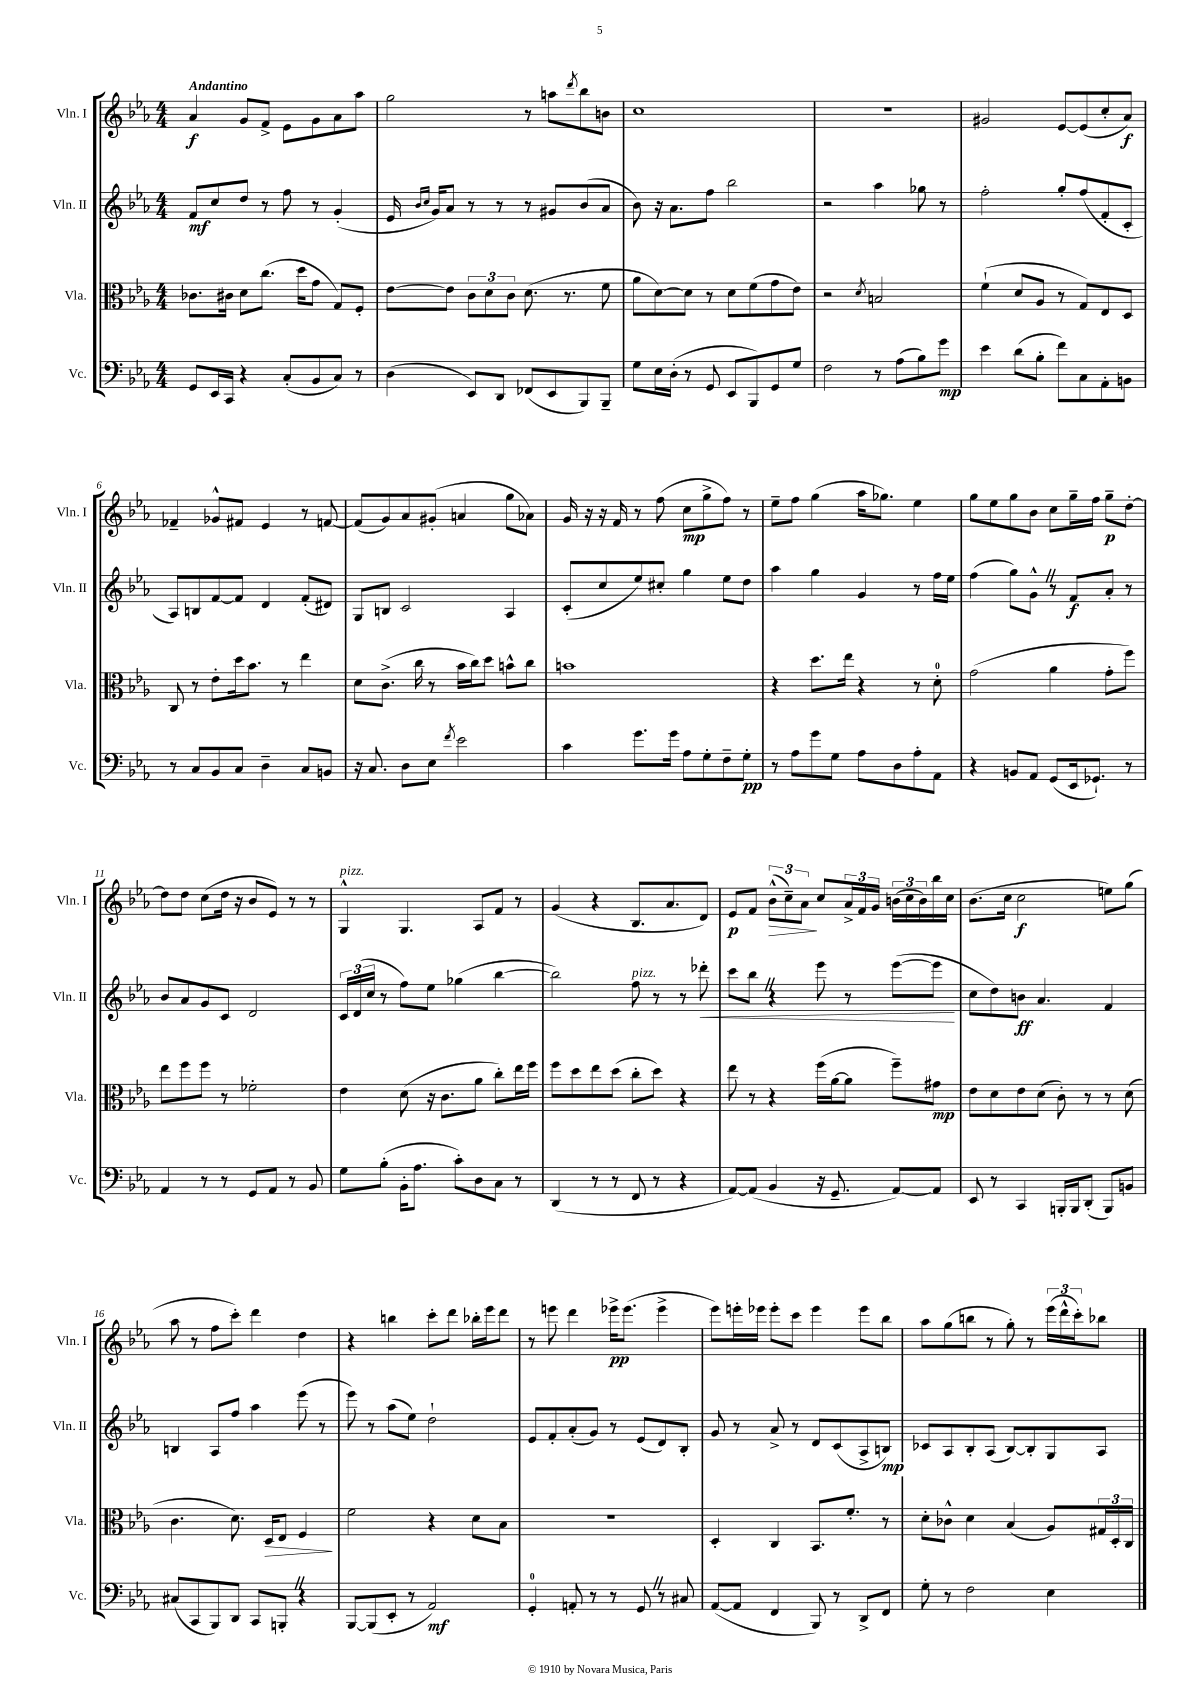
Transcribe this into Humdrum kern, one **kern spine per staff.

**kern	**kern	**kern	**kern
*staff4	*staff3	*staff2	*staff1
*clefF4	*clefC3	*clefG2	*clefG2
*k[b-e-a-]	*k[b-e-a-]	*k[b-e-a-]	*k[b-e-a-]
*M4/4	*M4/4	*M4/4	*M4/4
8GG/L	8.c-\L	8f/L	4a-/
16EE-/L	.	8cc/	.
16CC/JJ	16c#\Jk	.	.
4r	8d\L	8dd/J	8g/L
.	(8.cc\J	8r	8f^/J
(8C'/L	.	8ff\	8e-\L
.	16dd\LK	.	.
8BB-/	8g\J	8r	8g\
8C/J)	8G/L)	(4g'/	8a-\
8r	8F'/J	.	8aa-\J
=	=	=	=
(4D\	[8e-\L	16e-/	2gg\
.	.	16qqb-/LL	.
.	.	16qqcc/JJ	.
.	.	16g/LK)	.
.	8e-\]J	8a-/J	.
8EE-/L)	12c\L	8r	.
.	12d\	.	.
8DD/J	.	8r	.
.	12c\J	.	.
(8FF-/L	(8.d\	8r	8r
8EE-/	.	8g#/L	8aa\L
.	8.r	.	.
.	.	.	8qddd/
8BBB-/)	.	(8b-/	8bb-\
8BBB-~/J	8f\	8a-/J	8b\J
=	=	=	=
8G\L	8a-\L	8b-\)	1cc
16E-\L	[8d\)	16r	.
(16D'\JJ	.	8.a-\L	.
8r	8d\]J	.	.
8GG/	8r	8ff\J	.
8EE-/L	8d\L	2bb-\	.
8BBB-/)	(8f\	.	.
8GG/	8g\	.	.
8G/J	8e-\J)	.	.
=	=	=	=
2F\	2r	2r	1r
.	8qd/	.	.
8r	2B/	4aa-\	.
(8A-\L	.	.	.
8B-\)	.	8gg-\	.
8g\J	.	8r	.
=	=	=	=
4e-\	(4f`\	2ff'\	2g#/
(8d\L	8d/L	.	.
8B-'\J	8A-/J	.	.
8f\L)	8r	8gg'/L	[8e-/L
8C\	8G/L)	(8ff/	(8e-/]
8AA-'\	8E-/	8f'/	8cc'/
8BB\J	8D/J	8c'/J	8a-/J)
=	=	=	=
8r	8C/	8A-/L)	4f-~/
8C/L	8r	8B/	.
8BB-/	8e-'\L	[8f/	8g-^^/L
8C/J	16dd\k	8f/]J	8f#/J
.	8.b-\J	.	.
4D~\	.	4d/	4e-/
.	8r	.	.
8C/L	4ee-\	(8f'/L	8r
8BB/J	.	8d#/J)	[8f/
=	=	=	=
16r	8d\L	8G/L	(8f/]L
8.C/	.	.	.
.	(8.c^\J	8B/J	8g/)
8D\L	.	2c/	8a-/
.	16cc\	.	.
8E-\J	8r	.	(8g#'/J
8qf/	.	.	.
2e-\	16b-\LL	.	4a/
.	16cc\J)	.	.
.	8dd\J	.	.
.	8b^^\L	4A-/	8gg\L
.	8cc\J	.	8a-\J)
=	=	=	=
4c\	1b	(8c'/L	16g/
.	.	.	16r
.	.	8cc/	16r
.	.	.	16f/
8.g\L	.	8ee-/)	8r
.	.	8cc#'/J	(8ff\
16g\Jk	.	.	.
8A-\L	.	4gg\	8cc\L
8G'\	.	.	8gg^\
8F~\	.	8ee-\L	8ff\J)
8G'\J	.	8dd\J	8r
=	=	=	=
8r	4r	4aa-\	8ee-~\L
8A-\L	.	.	8ff\J
8g\	8.dd\L	4gg\	(4gg\
8G\J	.	.	.
.	16ee-\Jk	.	.
8A-\L	4r	4g/	16aa-\LK
.	.	.	8.gg-\J)
8D\	.	.	.
8A-'\	8r	8r	4ee-\
8AA-\J	8d'\	16ff\LL	.
.	.	16ee-\JJ	.
=	=	=	=
4r	(2g\	(4ff\	8gg\L
.	.	.	8ee-\
8BB/L	.	8gg\L)	8gg\
8AA-/J	.	8g^^\J	8b-\J
(8GG/L	4a-\	8r	8cc\L
16EE-/k	.	8f/L	16gg~\L
8.GG-`/J)	.	.	16ff\JJ
.	8g'\L	8a-'/J	8gg~\L
8r	8ff\J)	8r	[8dd'\J
=	=	=	=
4AA-/	8ee-\L	8b-/L	8dd\]L
.	8ff\	8a-/	8dd\J
8r	8ff\J	8g/	(8cc\L
8r	8r	8c/J	16dd\Jk
.	.	.	16r
8GG/L	2f-'\	2d/	8b-/L
8AA-/J	.	.	8e-/J)
8r	.	.	8r
8BB-/	.	.	8r
=	=	=	=
8G\L	4e-\	24c/LL	4G^^/
.	.	(24d/	.
.	.	24cc/JJ	.
(8B-'\J	.	8r	.
16BB-'\LK	(8d\	8ff\L)	4.G/
8.A-\J	.	.	.
.	16r	8ee-\J	.
.	8.c\L	.	.
8c'\L)	.	(4gg-\	.
8D\	8a-\J	.	8A-/L
8C\J	8cc'\L)	[4bb-\	8f/J
8r	16ee-\L	.	8r
.	16ff\JJ	.	.
=	=	=	=
(4DD/	8ff\L	2bb-\])	(4g/
.	8dd\	.	.
8r	8ee-\	.	4r
8r	(8dd\J	.	.
8FF/	8cc'\L	8ff\	8.B-/L
8r	8dd\J)	8r	.
.	.	.	8.a-/
4r	4r	8r	.
.	.	8ddd-'\	8d/J)
=	=	=	=
[8AA-/L)	8ee-\	8ccc\L	8e-/L
(8AA-/]J	8r	8bb-\J	8f/J
4BB-/	4r	4r	(12b-^^\L
.	.	.	12cc~\)
.	.	.	12a-\J
16r	(16ff\LL	8eee-\	8cc/L
8.GG~/	[16a-\J	.	.
.	8a-\]J	8r	24a-^/L
.	.	.	24f/
.	.	.	24g/JJ
[8AA-/L)	8ff~\L)	([8eee-\L	(24b\LL
.	.	.	24cc\
.	.	.	24b\)
8AA-/]J	8g#\J	8eee-\]J	16bb-\
.	.	.	16cc\JJ
=	=	=	=
8EE-/	8e-\L	8cc\L	(8.b-\L
8r	8d\	8dd\)	.
.	.	.	16cc\Jk
4CC/	8e-\	8b\J	2cc\
.	(8d\J	4.a-/	.
16BBB'/LL	8c'\)	.	.
16BBB/J	.	.	.
(8DD'/J	8r	.	.
8BBB/L)	8r	4f/	8ee\L)
8BB/J	(8d\	.	(8gg\J
=	=	=	=
(8C#/L	4.c\	4B/	8aa-\
8CC/	.	.	8r
8BBB-/)	.	8A-/L	8ff\L
8DD/J	8.d\)	8ff/J	8ccc'\J)
8CC/L	.	4aa-\	4ddd\
.	16D/LK	.	.
8BBB'/J	8E-/J	.	.
4r	4F/	(8eee-\	4dd\
.	.	8r	.
=	=	=	=
[8BBB-/L	2f\	8eee-\)	4r
(8BBB-/]	.	8r	.
8EE-'/J	.	(8aa-\L	4bb\
8r	.	8ee-\J)	.
2AA-/)	4r	2dd`\	8ccc'\L
.	.	.	8ddd\J
.	8d\L	.	16bb-'\LL
.	.	.	16eee-\J
.	8B-\J	.	8ddd\J
=	=	=	=
4GG'/	1r	8e-/L	8r
.	.	8f'/	8eee\
8AA'/	.	(8a-'/	4ddd\
8r	.	8g/J)	.
8r	.	8r	16eee-^\LK
.	.	.	(8.eee-\J
8GG/	.	(8e-/L	.
8r	.	8d/)	4eee-^\
8C#/	.	8B-'/J	.
=	=	=	=
([8AA-/L	4D'/	8g/	8eee-\L)
8AA-/]J	.	8r	16eee'\L
.	.	.	16eee-\JJ
4FF/	4C/	8a-^/	8eee-'\L
.	.	8r	8ccc\J
8BBB-/)	8.BB-/L	8d/L	4eee-\
8r	.	(8c/	.
.	8.f'/J	.	.
8DD^/L	.	8A-^/	8eee-\L
8FF/J	8r	8B/J)	8bb-\J
=	=	=	=
8G'\	8d'\L	8c-/L	8aa-\L
8r	8c-^^\J	8A-/	(8gg\
2F\	4d\	8B-'/	8bb\J
.	.	(8A-/J	8r
.	(4B-/	[8B-/L)	8gg'\)
.	.	8B-'/]	8r
4E-\	8A-/L)	8G/	(24eee-\LL
.	.	.	24ddd^^\
.	.	.	24ccc'\J)
.	24G#/L	8A-/J	8bb-\J
.	24D'/	.	.
.	24C/JJ	.	.
==	==	==	==
*-	*-	*-	*-
